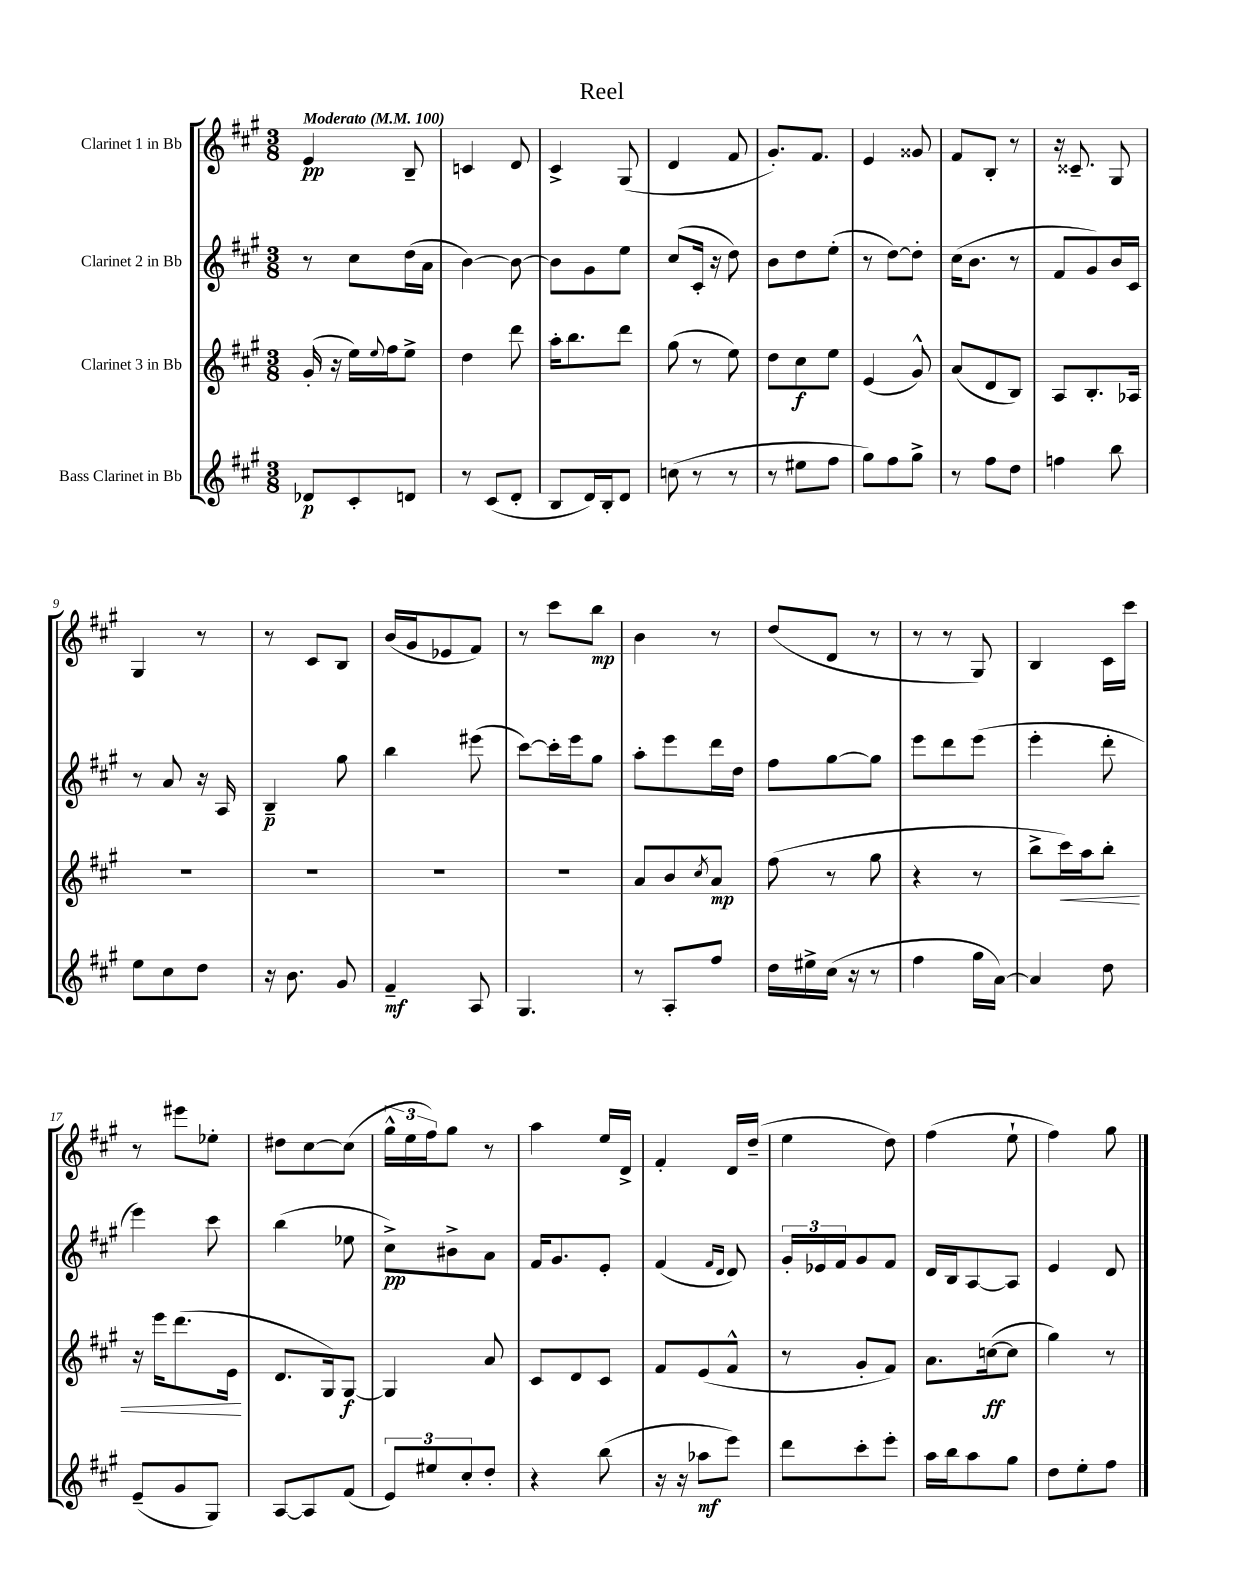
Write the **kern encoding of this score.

**kern	**dynam	**kern	**dynam	**kern	**dynam	**kern	**dynam
*part4	*part4	*part3	*part3	*part2	*part2	*part1	*part1
*staff4	*staff4	*staff3	*staff3	*staff2	*staff2	*staff1	*staff1
*I"Bass Clarinet in Bb	*	*I"Clarinet 3 in Bb	*	*I"Clarinet 2 in Bb	*	*I"Clarinet 1 in Bb	*
*clefG2	*	*clefG2	*	*clefG2	*	*clefG2	*
*k[f#c#g#]	*	*k[f#c#g#]	*	*k[f#c#g#]	*	*k[f#c#g#]	*
*M3/8	*	*M3/8	*	*M3/8	*	*M3/8	*
*MM100	*	*MM100	*	*MM100	*	*MM100	*
=1	=1	=1	=1	=1	=1	=1	=1
!	!	!	!	!	!	!LO:TX:a:B:t=Moderato	!
8d-X/L	p	(16g#'/	.	8r	.	4e/	pp
.	.	16r	.	.	.	.	.
8c#'/	.	16ee\LL)	.	8cc#\L	.	.	.
.	.	8qqee/	.	.	.	.	.
.	.	16ff#\J	.	.	.	.	.
8dn/J	.	8ee^\J	.	(16dd\L	.	8B~/	.
.	.	.	.	16a\JJ	.	.	.
=2	=2	=2	=2	=2	=2	=2	=2
8r	.	4dd\	.	[4b\)	.	4cn/	.
(8c#/L	.	.	.	.	.	.	.
8d'/J	.	8ddd\	.	8b\_	.	8d/	.
=3	=3	=3	=3	=3	=3	=3	=3
8B/L	.	16aa'\KL	.	8b\L]	.	4c#^/	.
.	.	8.bb\	.	.	.	.	.
16d/L)	.	.	.	8g#\	.	.	.
16B'/J	.	.	.	.	.	.	.
8d/J	.	8ddd\J	.	8ee\J	.	(8G#/	.
=4	=4	=4	=4	=4	=4	=4	=4
(8ccn\	.	(8gg#\	.	(8cc#/L	.	4d/	.
8r	.	8r	.	16c#'/Jk	.	.	.
.	.	.	.	16r	.	.	.
8r	.	8ee\)	.	8dd\)	.	8f#/	.
=5	=5	=5	=5	=5	=5	=5	=5
8r	.	8dd\L	.	8b\L	.	8.g#'/L)	.
8ee#X\L	.	8cc#\	f	8dd\	.	.	.
.	.	.	.	.	.	8.f#/J	.
8ff#\J	.	8ee\J	.	(8ee'\J	.	.	.
=6	=6	=6	=6	=6	=6	=6	=6
8gg#\L)	.	(4e/	.	8r	.	4e/	.
8ff#\	.	.	.	[8dd\L)	.	.	.
8gg#^\J	.	8g#^^/)	.	8dd'\J]	.	8g##X/	.
=7	=7	=7	=7	=7	=7	=7	=7
8r	.	(8a/L	.	(16cc#\KL	.	8f#/L	.
.	.	.	.	8.b\J	.	.	.
8ff#\L	.	8d/	.	.	.	8B'/J	.
8dd\J	.	8B/J)	.	8r	.	8r	.
=8	=8	=8	=8	=8	=8	=8	=8
4ffn\	.	8A/L	.	8f#/L	.	16r	.
.	.	.	.	.	.	8.c##X~/	.
.	.	8.B'/	.	8g#/)	.	.	.
8bb\	.	.	.	16b/L	.	8G#/	.
.	.	16A-X/Jk	.	16c#/JJ	.	.	.
!!LO:LB:g=z
=9	=9	=9	=9	=9	=9	=9	=9
8ee\L	.	4.r	.	8r	.	4G#/	.
8cc#\	.	.	.	8a/	.	.	.
8dd\J	.	.	.	16r	.	8r	.
.	.	.	.	16A/	.	.	.
=10	=10	=10	=10	=10	=10	=10	=10
16r	.	4.r	.	4B~/	p	8r	.
8.b\	.	.	.	.	.	.	.
.	.	.	.	.	.	8c#/L	.
8g#/	.	.	.	8gg#\	.	8B/J	.
=11	=11	=11	=11	=11	=11	=11	=11
4f#~/	mf	4.r	.	4bb\	.	(16b/LL	.
.	.	.	.	.	.	16g#/J	.
.	.	.	.	.	.	8e-X/	.
8A/	.	.	.	(8eee#X\	.	8f#/J)	.
=12	=12	=12	=12	=12	=12	=12	=12
4.G#/	.	4.r	.	[8ccc#\L)	.	8r	.
.	.	.	.	16ccc#'\L]	.	8ccc#\L	.
.	.	.	.	16eee\J	.	.	.
.	.	.	.	8gg#\J	.	8bb\J	mp
=13	=13	=13	=13	=13	=13	=13	=13
8r	.	8a/L	.	8aa'\L	.	4b\	.
8A'/L	.	8b/	.	8eee\	.	.	.
.	.	8qcc#/	.	.	.	.	.
8ff#/J	.	8a/J	mp	16ddd\L	.	8r	.
.	.	.	.	16dd\JJ	.	.	.
=14	=14	=14	=14	=14	=14	=14	=14
16dd\LL	.	(8ff#\	.	8ff#\L	.	(8dd/L	.
16ee#X^\	.	.	.	.	.	.	.
(16cc#\JJ	.	8r	.	[8gg#\	.	8d/J	.
16r	.	.	.	.	.	.	.
8r	.	8gg#\	.	8gg#\J]	.	8r	.
=15	=15	=15	=15	=15	=15	=15	=15
4ff#\	.	4r	.	8eee\L	.	8r	.
.	.	.	.	8ddd\	.	8r	.
16gg#\LL	.	8r	.	(8eee\J	.	8G#/)	.
[16a\JJ)	.	.	.	.	.	.	.
=16	=16	=16	=16	=16	=16	=16	=16
4a/]	.	8bb^\L	.	4eee'\	.	4B/	.
!	!	!	!LO:HP:b	!	!	!	!
.	.	16ccc#\L)	<	.	.	.	.
.	.	16aa\J	.	.	.	.	.
8dd\	.	8bb'\J	.	8ddd'\	.	16c#\LL	.
.	.	.	.	.	.	16ccc#\JJ	.
!!LO:LB:g=z
=17	=17	=17	=17	=17	=17	=17	=17
(8e~/L	.	16r	.	4eee\)	.	8r	.
.	.	16eee\KL	.	.	.	.	.
8g#/	.	(8.ddd\	.	.	.	8eee#X\L	.
8G#/J)	.	.	.	8ccc#\	.	8ee-X'\J	.
.	.	16e\Jk	.	.	.	.	.
.	.	.	[	.	.	.	.
=18	=18	=18	=18	=18	=18	=18	=18
[8A/L	.	8.d/L	.	(4bb\	.	8dd#X\L	.
8A/]	.	.	.	.	.	[8cc#\	.
.	.	16G#/k)	.	.	.	.	.
(8f#/J	.	[8G#/J	f	8ee-X\	.	(8cc#\J]	.
=19	=19	=19	=19	=19	=19	=19	=19
12e/L)	.	4G#/]	.	8cc#^\L)	pp	24gg#^^\LL	.
.	.	.	.	.	.	24ee\	.
12ee#X/	.	.	.	.	.	24ff#\J)	.
.	.	.	.	8b#X^\	.	8gg#\J	.
12cc#'/	.	.	.	.	.	.	.
8dd'/J	.	8a/	.	8a\J	.	8r	.
=20	=20	=20	=20	=20	=20	=20	=20
4r	.	8c#/L	.	16f#/KL	.	4aa\	.
.	.	.	.	8.g#/	.	.	.
.	.	8d/	.	.	.	.	.
(8bb\	.	8c#/J	.	8e'/J	.	16ee/LL	.
.	.	.	.	.	.	16d^/JJ	.
=21	=21	=21	=21	=21	=21	=21	=21
16r	.	8f#/L	.	(4f#/	.	4f#'/	.
16r	.	.	.	.	.	.	.
8aa-X\L	mf	(8e/	.	.	.	.	.
.	.	.	.	16qqf#/LL	.	.	.
.	.	.	.	16qqd/JJ	.	.	.
8eee\J)	.	8f#^^/J	.	8d/)	.	16d/LL	.
.	.	.	.	.	.	(16dd~/JJ	.
=22	=22	=22	=22	=22	=22	=22	=22
8ddd\L	.	8r	.	24g#'/LL	.	4ee\	.
.	.	.	.	24e-X/	.	.	.
.	.	.	.	24f#/J	.	.	.
8ccc#'\	.	8g#'/L	.	8g#/	.	.	.
8eee'\J	.	8f#/J)	.	8f#/J	.	8dd\)	.
=23	=23	=23	=23	=23	=23	=23	=23
16aa\LL	.	8.a\L	.	16d/LL	.	(4ff#\	.
16bb\J	.	.	.	16B/J	.	.	.
8aa\	.	.	.	[8A/	.	.	.
.	.	([16ccn\k	ff	.	.	.	.
8gg#\J	.	8cc\J]	.	8A/J]	.	8ee`\	.
=24	=24	=24	=24	=24	=24	=24	=24
8dd\L	.	4gg#\)	.	4e/	.	4ff#\)	.
8ee'\	.	.	.	.	.	.	.
8ff#\J	.	8r	.	8d/	.	8gg#\	.
==	==	==	==	==	==	==	==
*-	*-	*-	*-	*-	*-	*-	*-
